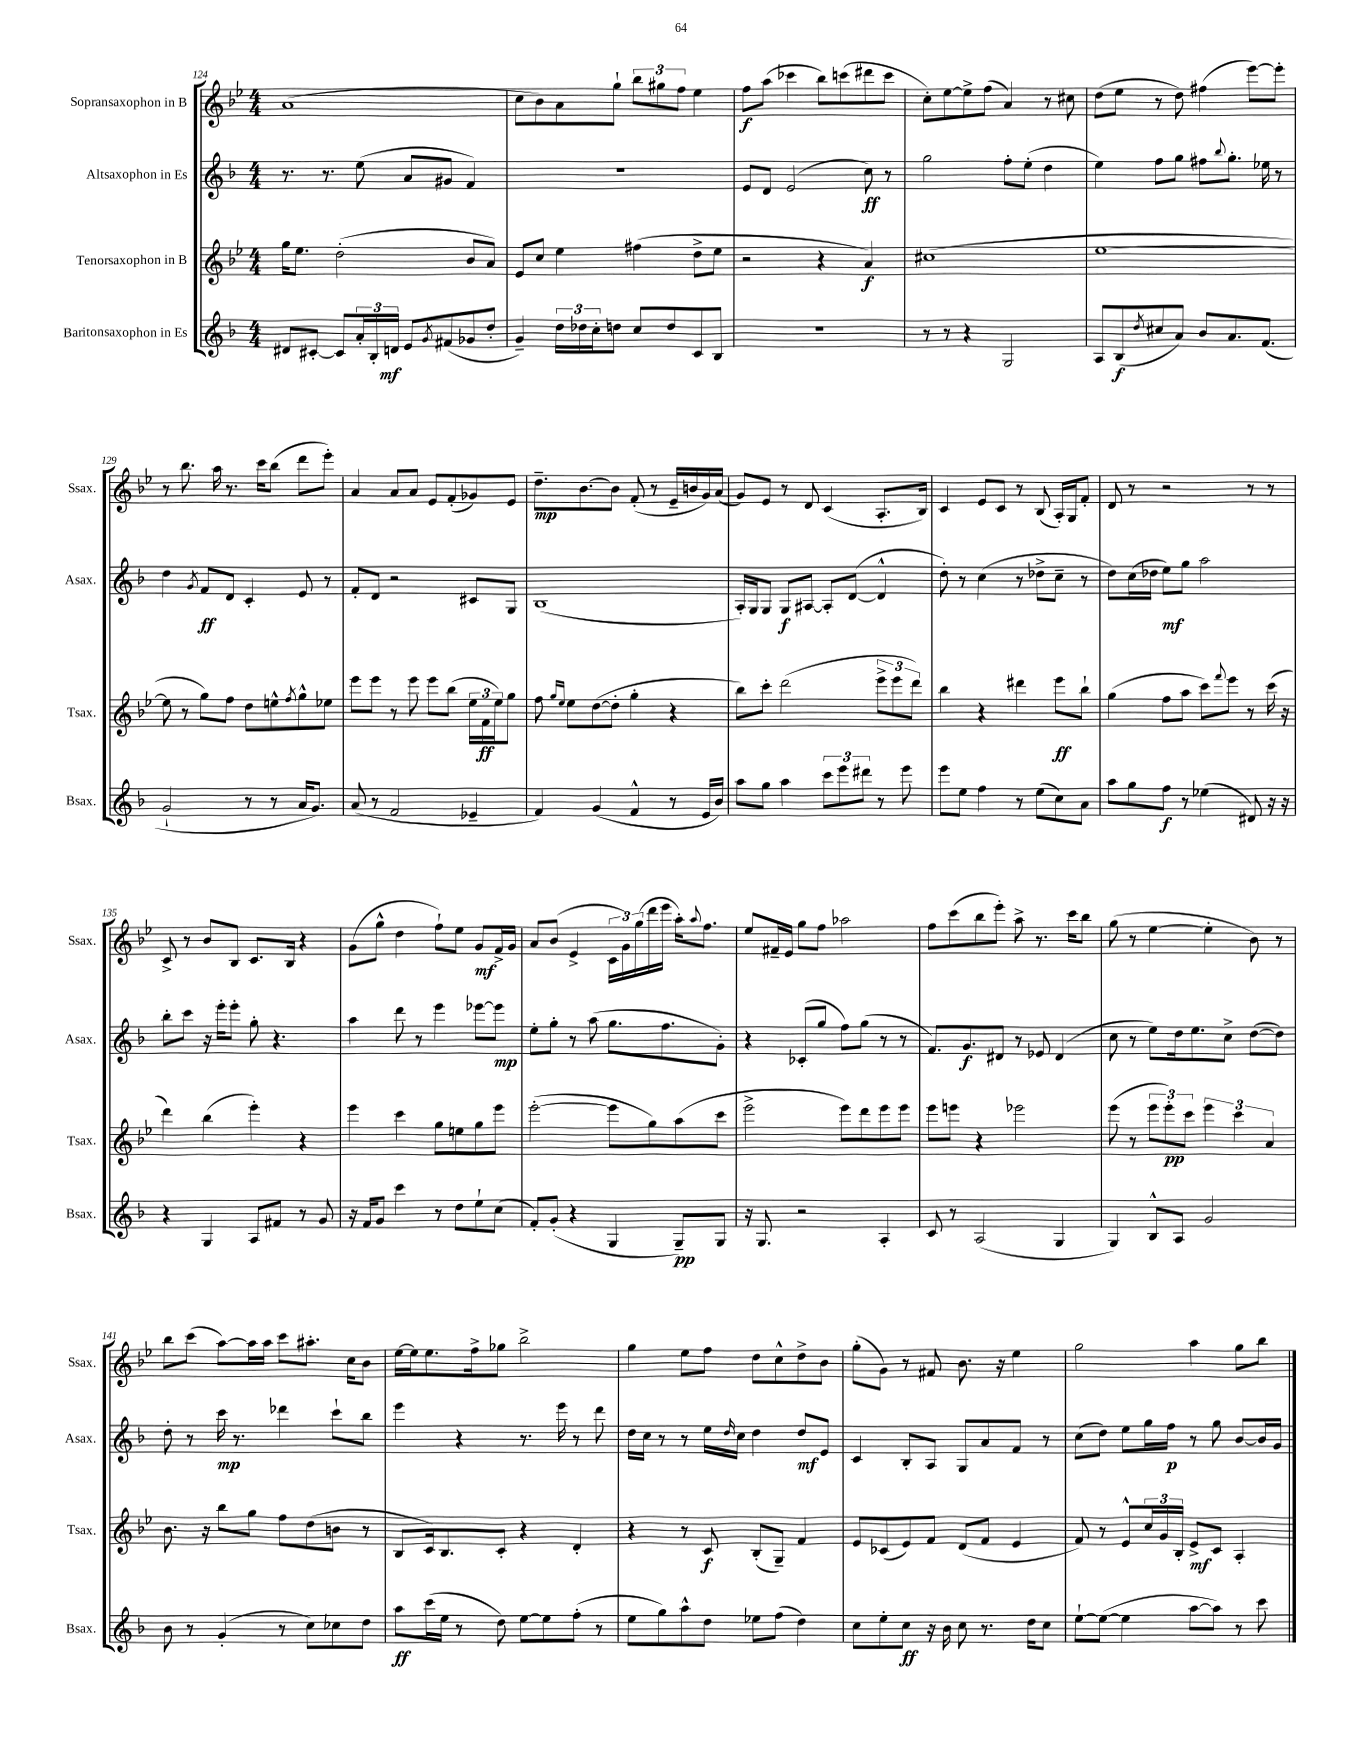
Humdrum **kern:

**kern	**dynam	**kern	**dynam	**kern	**dynam	**kern	**dynam
*part4	*part4	*part3	*part3	*part2	*part2	*part1	*part1
*staff4	*staff4	*staff3	*staff3	*staff2	*staff2	*staff1	*staff1
*I"Baritonsaxophon in Es	*	*I"Tenorsaxophon in B	*	*I"Altsaxophon in Es	*	*I"Sopransaxophon in B	*
*I'Bsax.	*	*I'Tsax.	*	*I'Asax.	*	*I'Ssax.	*
*clefG2	*	*clefG2	*	*clefG2	*	*clefG2	*
*k[b-]	*	*k[b-e-]	*	*k[b-]	*	*k[b-e-]	*
*M4/4	*	*M4/4	*	*M4/4	*	*M4/4	*
=124	=124	=124	=124	=124	=124	=124	=124
8d#X/L	.	16gg\KL	.	8.r	.	(1a	.
.	.	8.ee-\J	.	.	.	.	.
[8c#X'/J	.	.	.	.	.	.	.
.	.	.	.	8.r	.	.	.
8c#/L]	.	(2dd'\	.	.	.	.	.
24a'/L	.	.	.	(8ee\	.	.	.
24B-'/	.	.	.	.	.	.	.
24dn/JJ	mf	.	.	.	.	.	.
8e/L	.	.	.	8a/L	.	.	.
8qg/	.	.	.	.	.	.	.
(8f#X/	.	.	.	8g#X/J	.	.	.
8g-X/	.	8b-/L	.	4f/)	.	.	.
8dd'/J	.	8a/J)	.	.	.	.	.
=125	=125	=125	=125	=125	=125	=125	=125
4g~/)	.	8e-/L	.	1r	.	8cc\L	.
.	.	8cc/J	.	.	.	8b-\)	.
24dd\LL	.	4ee-\	.	.	.	8a\	.
24dd-X\	.	.	.	.	.	.	.
24cc'\J	.	.	.	.	.	.	.
8ddn\J	.	.	.	.	.	8gg`\J	.
8cc/L	.	(4ff#X\	.	.	.	12bb-\L	.
.	.	.	.	.	.	12gg#X\	.
8dd/	.	.	.	.	.	.	.
.	.	.	.	.	.	12ff\J	.
8c/	.	8dd^\L	.	.	.	4ee-\	.
8B-/J	.	8ee-\J	.	.	.	.	.
=126	=126	=126	=126	=126	=126	=126	=126
1r	.	2r	.	8e/L	.	8ff\L	f
.	.	.	.	8d/J	.	(8aa\J	.
.	.	.	.	(2e/	.	4ccc-X\	.
.	.	4r	.	.	.	8bb-\L)	.
.	.	.	.	.	.	(8cccn\	.
.	.	4a/)	f	8cc\)	ff	8ddd#X\	.
.	.	.	.	8r	.	8ccc\J	.
=127	=127	=127	=127	=127	=127	=127	=127
8r	.	(1cc#X	.	2gg\	.	8cc'\L)	.
8r	.	.	.	.	.	[8ee-\	.
4r	.	.	.	.	.	8ee-^\]	.
.	.	.	.	.	.	(8ff\J	.
2G/	.	.	.	8ff'\L	.	4a/)	.
.	.	.	.	(8ee'\J	.	.	.
.	.	.	.	4dd\	.	8r	.
.	.	.	.	.	.	8cc#X\	.
=128	=128	=128	=128	=128	=128	=128	=128
8A/L	.	[1ee-	.	4ee\)	.	(8dd\L	.
(8B-/	f	.	.	.	.	8ee-\J	.
8qdd/	.	.	.	.	.	.	.
8cc#X/	.	.	.	8ff\L	.	8r	.
8a/J)	.	.	.	8gg\J	.	8dd\)	.
8b-/L	.	.	.	8ff#X\L	.	(4ff#X\	.
.	.	.	.	8qqbb-/	.	.	.
8.a/	.	.	.	8.gg'\J	.	.	.
.	.	.	.	.	.	[8eee-\L)	.
(8.f/J	.	.	.	16ee-X\	.	.	.
.	.	.	.	8r	.	8eee-'\J]	.
!!LO:LB:g=z
=129	=129	=129	=129	=129	=129	=129	=129
2g`/	.	8ee-\]	.	4dd\	.	8r	.
.	.	8r	.	.	.	8.bb-\	.
.	.	.	.	8qg/	.	.	.
.	.	8gg\L)	.	8f/L	ff	.	.
.	.	.	.	.	.	16aa\	.
.	.	8ff\J	.	8d/J	.	8.r	.
8r	.	8dd\L	.	4c'/	.	.	.
.	.	.	.	.	.	16ccc\KL	.
8r	.	8een^^\	.	.	.	(8bb-\J	.
.	.	8qff/	.	.	.	.	.
16a/KL	.	8gg^^\	.	8e/	.	8ddd\L	.
8.g/J)	.	.	.	.	.	.	.
.	.	8ee-X\J	.	8r	.	8eee-'\J)	.
=130	=130	=130	=130	=130	=130	=130	=130
(8a/	.	8eee-\L	.	8f'/L	.	4a/	.
8r	.	8eee-\J	.	8d/J	.	.	.
2f/	.	8r	.	2r	.	8a/L	.
.	.	8eee-\	.	.	.	8a/J	.
.	.	8eee-\L	.	.	.	8e-/L	.
.	.	(8bb-\J	.	.	.	(8f'/	.
4e-X~/	.	24ee-\LL	.	8c#X/L	.	8g-X/)	.
.	.	24f\	ff	.	.	.	.
.	.	24ee-\J)	.	.	.	.	.
.	.	8gg\J	.	8G/J	.	8e-/J	.
=131	=131	=131	=131	=131	=131	=131	=131
4f/)	.	8ff\	.	(1B-	.	8.dd~\L	mp
.	.	16qqgg/LL	.	.	.	.	.
.	.	16qqee-/JJ	.	.	.	.	.
.	.	8ee-\L	.	.	.	.	.
.	.	.	.	.	.	[8.b-\	.
(4g/	.	([8dd\	.	.	.	.	.
.	.	8dd'\J]	.	.	.	8b-\J]	.
4f^^/	.	4gg'\	.	.	.	(8f'/	.
.	.	.	.	.	.	8r	.
8r	.	4r	.	.	.	16e-~/LL	.
.	.	.	.	.	.	16bn/	.
16e/LL	.	.	.	.	.	16g/)	.
16b-/JJ)	.	.	.	.	.	(16a/JJ	.
=132	=132	=132	=132	=132	=132	=132	=132
8aa\L	.	8bb-\L)	.	16A'/LL)	.	8g/L)	.
.	.	.	.	16G/J	.	.	.
8gg\J	.	8ccc'\J	.	8G/J	.	8e-/J	.
4aa\	.	(2ddd\	.	8G/L	f	8r	.
.	.	.	.	[8A#X/J	.	8d/	.
12ccc\L	.	.	.	8A#'/L]	.	(4c/	.
12eee\	.	.	.	.	.	.	.
.	.	.	.	([8d/J	.	.	.
12ddd#X\J	.	.	.	.	.	.	.
8r	.	12eee-^\L	.	4d^^/]	.	8.A'/L	.
.	.	12eee-\	.	.	.	.	.
8eee\	.	.	.	.	.	.	.
.	.	12ddd\J)	.	.	.	.	.
.	.	.	.	.	.	16B-/Jk)	.
=133	=133	=133	=133	=133	=133	=133	=133
8eee\L	.	4bb-\	.	8dd'\)	.	4c/	.
8ee\J	.	.	.	8r	.	.	.
4ff\	.	4r	.	(4cc\	.	8e-/L	.
.	.	.	.	.	.	8c/J	.
8r	.	4ddd#X\	.	8r	.	8r	.
(8ee\L	.	.	.	8dd-X^\L	.	(8B-/	.
8cc\)	.	8eee-\L	ff	8cc~\J	.	16A'/LL)	.
.	.	.	.	.	.	16G/J	.
8a\J	.	8bb-`\J	.	8r	.	8f'/J	.
=134	=134	=134	=134	=134	=134	=134	=134
8aa\L	.	(4gg\	.	8dd\L)	.	8d/	.
8gg\	.	.	.	(16cc\L	.	8r	.
.	.	.	.	16dd-X\JJ	.	.	.
8ff\J	f	8ff\L	.	8ee\L)	mf	2r	.
8r	.	8aa\J	.	8gg\J	.	.	.
(4ee-X\	.	8ccc\L)	.	2aa\	.	.	.
.	.	8qqfff/	.	.	.	.	.
.	.	8eee-\J	.	.	.	.	.
8d#X/)	.	8r	.	.	.	8r	.
16r	.	(16ccc\	.	.	.	8r	.
16r	.	16r	.	.	.	.	.
!!LO:LB:g=z
=135	=135	=135	=135	=135	=135	=135	=135
4r	.	4ddd\)	.	8bb-'\L	.	8c^/	.
.	.	.	.	8ccc\J	.	8r	.
4G/	.	(4bb-\	.	16r	.	8b-/L	.
.	.	.	.	16eee'\KL	.	.	.
.	.	.	.	8eee'\J	.	8B-/J	.
8A/L	.	4eee-'\)	.	8gg'\	.	8.c/L	.
8f#X/J	.	.	.	4.r	.	.	.
.	.	.	.	.	.	16B-/Jk	.
8r	.	4r	.	.	.	4r	.
8g/	.	.	.	.	.	.	.
=136	=136	=136	=136	=136	=136	=136	=136
16r	.	4eee-\	.	4aa\	.	(8g\L	.
16f/KL	.	.	.	.	.	.	.
8g/J	.	.	.	.	.	8gg^^\J	.
4ccc\	.	4ccc\	.	8ddd\	.	4dd\	.
.	.	.	.	8r	.	.	.
8r	.	8gg\L	.	4eee\	.	8ff`\L)	.
8dd\L	.	8een\	.	.	.	8ee-\J	.
8ee`\	.	8gg\	.	[8eee-X\L	.	8g/L	mf
(8cc\J	.	8eee-\J	.	8eee-\J]	mp	16f^/L	.
.	.	.	.	.	.	16g/JJ	.
=137	=137	=137	=137	=137	=137	=137	=137
8f'/L)	.	([2eee-'\	.	8ee'\L	.	8a/L	.
(8g'/J	.	.	.	8gg'\J	.	(8b-/J	.
4r	.	.	.	8r	.	4e-^/	.
.	.	.	.	(8aa\	.	.	.
4G/	.	8eee-\L]	.	8.gg\L	.	24c\LL	.
.	.	.	.	.	.	24g\)	.
.	.	.	.	.	.	(24gg\	.
.	.	8gg\)	.	.	.	16ddd\	.
.	.	.	.	8.ff\	.	16eee-\JJ	.
8G~/L)	pp	(8aa\	.	.	.	16aa'\KL)	.
.	.	.	.	.	.	8qqaa/	.
.	.	.	.	.	.	8.ff\J	.
8G/J	.	8ccc\J	.	8g'\J)	.	.	.
=138	=138	=138	=138	=138	=138	=138	=138
16r	.	2eee-^\	.	4r	.	8ee-/L	.
8.G/	.	.	.	.	.	.	.
.	.	.	.	.	.	16f#X~/L	.
.	.	.	.	.	.	16e-/JJ	.
2r	.	.	.	(8c-X'/L	.	8gg\L	.
.	.	.	.	8gg/J	.	8ff\J	.
.	.	8eee-\L)	.	8ff\L)	.	2aa-X\	.
.	.	8ddd\	.	(8gg\J	.	.	.
4A'/	.	8eee-\	.	8r	.	.	.
.	.	8eee-\J	.	8r	.	.	.
=139	=139	=139	=139	=139	=139	=139	=139
8c/	.	8eee-\L	.	8.f/L)	.	8ff\L	.
8r	.	8eeen\J	.	.	.	(8ccc\	.
.	.	.	.	8.g/	f	.	.
(2A/	.	4r	.	.	.	8bb-\	.
.	.	.	.	8d#X/J	.	8eee-'\J)	.
.	.	2eee-X\	.	8r	.	8aa^\	.
.	.	.	.	8e-X/	.	8.r	.
4G/	.	.	.	(4d#/	.	.	.
.	.	.	.	.	.	16ccc\KL	.
.	.	.	.	.	.	8bb-\J	.
=140	=140	=140	=140	=140	=140	=140	=140
4G/)	.	(8eee-\	.	8cc\	.	(8gg\	.
.	.	8r	.	8r	.	8r	.
8B-^^/L	.	12eee-\L	.	8ee\L)	.	[4ee-\	.
.	.	12eee-'\)	pp	.	.	.	.
8A/J	.	.	.	16dd\k	.	.	.
.	.	12ccc\J	.	.	.	.	.
.	.	.	.	8.ee\	.	.	.
2g/	.	6eee-\	.	.	.	4ee-'\]	.
.	.	.	.	8cc^\J	.	.	.
.	.	6ccc\	.	.	.	.	.
.	.	.	.	([8dd\L	.	8b-\)	.
.	.	6a/	.	.	.	.	.
.	.	.	.	8dd\J])	.	8r	.
!!LO:LB:g=z
=141	=141	=141	=141	=141	=141	=141	=141
8b-\	.	8.b-\	.	8dd'\	.	8bb-\L	.
8r	.	.	.	8r	.	(8ccc\J	.
.	.	16r	.	.	.	.	.
(4g'/	.	8bb-\L	.	16ccc\	mp	[8aa\L)	.
.	.	.	.	8.r	.	.	.
.	.	8gg\J	.	.	.	16aa\L]	.
.	.	.	.	.	.	16aa\JJ	.
8r	.	8ff\L	.	4ddd-X\	.	8ccc\L	.
8cc\L)	.	(8dd\	.	.	.	8.aa#X'\J	.
8cc-X\	.	8bn\J	.	8ccc`\L	.	.	.
.	.	.	.	.	.	16cc\KL	.
8dd\J	.	8r	.	8bb-\J	.	8b-\J	.
=142	=142	=142	=142	=142	=142	=142	=142
8aa\L	ff	8B-/L	.	4eee\	.	[16ee-\LL	.
.	.	.	.	.	.	16ee-\J]	.
(16ccc\L	.	16c/k)	.	.	.	8.ee-\	.
16ee\JJ	.	8.B-/	.	.	.	.	.
8r	.	.	.	4r	.	.	.
.	.	.	.	.	.	16ff^\k	.
8dd\)	.	8c'/J	.	.	.	8gg-X\J	.
[8ee\L	.	4r	.	8.r	.	2bb-^\	.
8ee\]	.	.	.	.	.	.	.
.	.	.	.	16eee\	.	.	.
(8ff'\J	.	4d'/	.	8r	.	.	.
8r	.	.	.	8ddd\	.	.	.
=143	=143	=143	=143	=143	=143	=143	=143
8ee\L	.	4r	.	16dd\LL	.	4gg\	.
.	.	.	.	16cc\JJ	.	.	.
8gg\)	.	.	.	8r	.	.	.
8aa^^\	.	8r	.	8r	.	8ee-\L	.
8dd\J	.	8c/	f	16ee\LL	.	8ff\J	.
.	.	.	.	16qqdd/	.	.	.
.	.	.	.	16cc\JJ	.	.	.
8ee-X\L	.	(8B-'/L	.	4dd\	.	8dd\L	.
(8ff\J	.	8G~/J)	.	.	.	8cc^^\	.
4dd\)	.	4f/	.	8dd/L	mf	8dd^\	.
.	.	.	.	8e/J	.	8b-\J	.
=144	=144	=144	=144	=144	=144	=144	=144
8cc\L	.	8e-/L	.	4c/	.	(8gg'\L	.
8ee'\	.	(8c-X/	.	.	.	8g\J)	.
8cc\J	ff	8e-/)	.	8B-'/L	.	8r	.
16r	.	8f/J	.	8A/J	.	8f#X/	.
16b-\	.	.	.	.	.	.	.
8cc\	.	(8d/L	.	8G/L	.	8.b-\	.
8.r	.	8f/J	.	8a/	.	.	.
.	.	.	.	.	.	16r	.
.	.	4e-/	.	8f/J	.	4ee-\	.
16dd\KL	.	.	.	.	.	.	.
8cc\J	.	.	.	8r	.	.	.
=145	=145	=145	=145	=145	=145	=145	=145
[8ee`\L	.	8f/)	.	(8cc\L	.	2gg\	.
(8ee\J_	.	8r	.	8dd\J)	.	.	.
4ee\]	.	8e-^^/L	.	8ee\L	.	.	.
.	.	24cc/L	.	16gg\L	.	.	.
.	.	24g/	.	.	.	.	.
.	.	.	.	16ff\JJ	p	.	.
.	.	24B-'/JJ	.	.	.	.	.
[8aa\L	.	8e-^/L	mf	8r	.	4aa\	.
8aa\J])	.	8c/J	.	8gg\	.	.	.
8r	.	4A'/	.	[8b-/L	.	8gg\L	.
8ccc\	.	.	.	16b-/L]	.	8bb-\J	.
.	.	.	.	16g/JJ	.	.	.
==	==	==	==	==	==	==	==
*-	*-	*-	*-	*-	*-	*-	*-
